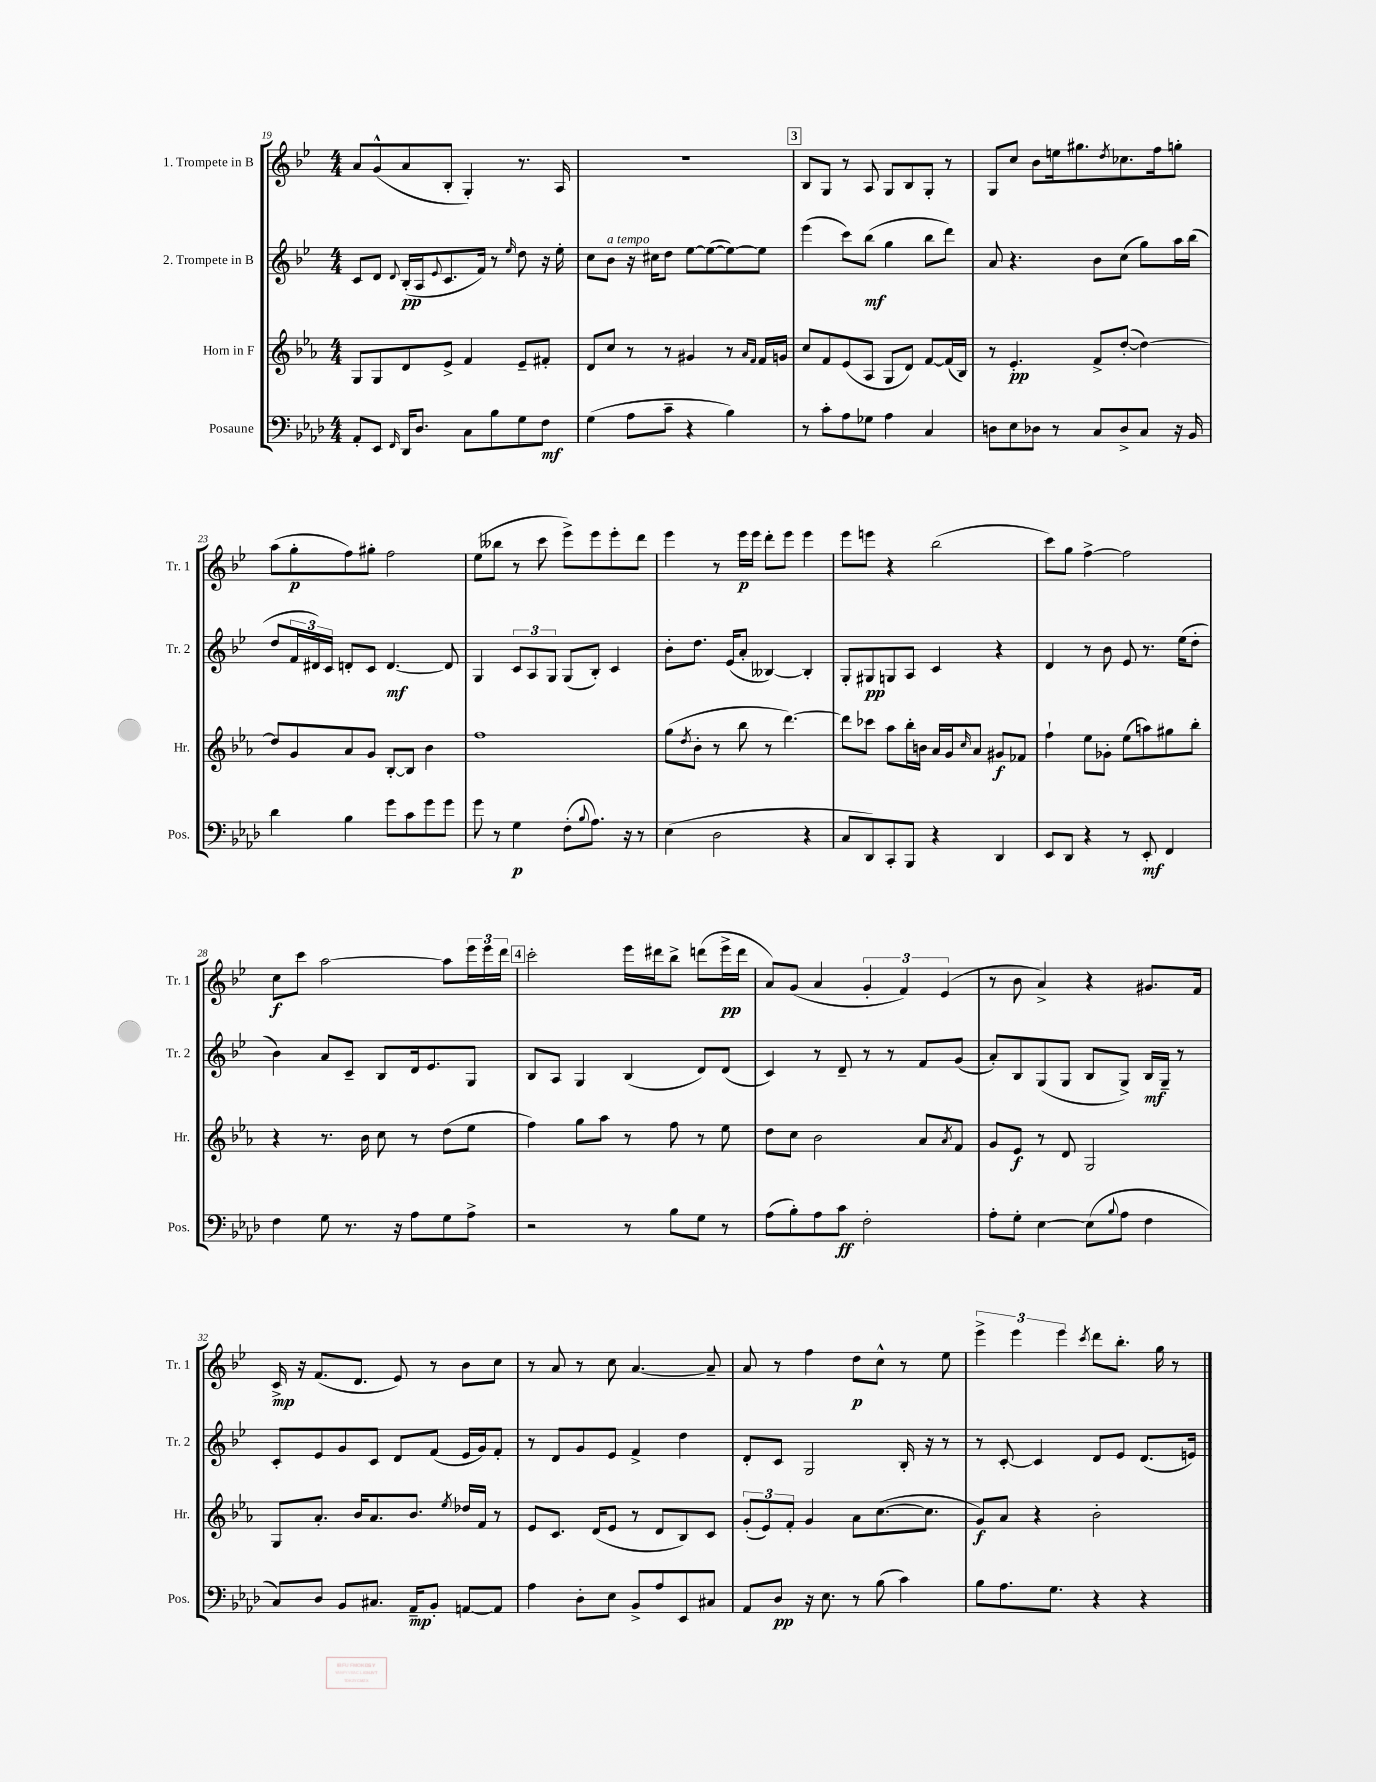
<<
\new StaffGroup <<
\new Staff = "s0" \with { instrumentName = "1. Trompete in B" shortInstrumentName = "Tr. 1" } {
    \clef treble \key bes \major \numericTimeSignature \time 4/4
    a'8 g'8-^( a'8 bes8-. g4-.) r8. a16 |
    r1 |
    \mark \markup { \box "3" } bes8 g8 r8 a8 g8 bes8 g8-. r8 |
    g8 c''8 bes'8 e''16 gis''8. \acciaccatura { d''8 } ces''8. f''16 g''8-. |
    a''8( g''8-.\p f''8) gis''8-. f''2 |
    ees''8( beses''8 r8 c'''8 ees'''8->) ees'''8 ees'''8-. d'''8 |
    ees'''4 r8 ees'''16\p ees'''16 d'''8-. ees'''8 ees'''4 |
    ees'''8 e'''8 r4 bes''2( |
    c'''8) g''8 f''4~-> f''2 |
    c''8\f c'''8 a''2~ a''8 \tuplet 3/2 { ees'''16 ees'''16 d'''16 } |
    \mark \markup { \box "4" } c'''2-. ees'''16 dis'''16 bes''8-> d'''8( ees'''16->\pp d'''16 |
    a'8) g'8( a'4 \tuplet 3/2 { g'4-. f'4) ees'4( } |
    r8 bes'8 a'4->) r4 gis'8. f'16 |
    c'16->\mp r16 f'8.( d'8. ees'8) r8 bes'8 c''8 |
    r8 a'8 r8 c''8 a'4.~ a'8-- |
    a'8 r8 f''4 d''8\p c''8-^ r8 ees''8 |
    \tuplet 3/2 { ees'''4-> ees'''4 ees'''4 } \acciaccatura { c'''8 } d'''8 bes''8.-. g''16 r8 \bar "|." |
}
\new Staff = "s1" \with { instrumentName = "2. Trompete in B" shortInstrumentName = "Tr. 2" } {
    \clef treble \key bes \major \numericTimeSignature \time 4/4
    c'8 d'8 \appoggiatura { d'8 } bes16-.\pp( a16 \appoggiatura { ees'8 } c'8. f'16) r8 \grace { ees''16 } d''8 r16 ees''16-. |
    c''8 bes'8^\markup { \italic "a tempo" } r16 cis''16 d''8 ees''8~ ees''8~( ees''8~) ees''8 |
    \mark \markup { \box "3" } ees'''4( c'''8) bes''8\mf( g''4 bes''8 d'''8) |
    a'8 r4. bes'8 c''8( g''8) a''16 bes''16( |
    d''8 \tuplet 3/2 { f'16 dis'16) c'16 } d'8-. c'8 d'4.~\mf d'8 |
    g4 \tuplet 3/2 { c'8 a8 g8 } g8( bes8-.) c'4 |
    bes'8-. d''8. ees'16( a'8-. beses4~) beses4-. |
    g8-. gis8\pp g8 a8 c'4 r4 |
    d'4 r8 bes'8 ees'8 r8. ees''16( d''8-. |
    bes'4) a'8 c'8-- bes8 d'16 ees'8. g8 |
    \mark \markup { \box "4" } bes8 a8 g4 bes4( d'8) d'8( |
    c'4) r8 d'8-- r8 r8 f'8 g'8( |
    a'8-.) bes8 g8( g8 bes8 g8->) bes16\mf g16-- r8 |
    c'8-. ees'8 g'8 c'8 d'8 f'8( ees'16 g'16) f'8-. |
    r8 d'8 g'8 ees'8 f'4-> d''4 |
    d'8-. c'8 g2 bes16-. r16 r8 |
    r8 c'8~-. c'4 d'8 ees'8 d'8.( e'16) \bar "|." |
}
\new Staff = "s2" \with { instrumentName = "Horn in F" shortInstrumentName = "Hr." } {
    \clef treble \key ees \major \numericTimeSignature \time 4/4
    g8 g8 d'8 ees'8-> f'4 ees'8-- fis'8-. |
    d'8 c''8 r8 r8 gis'4 r8 \grace { aes'16 f'16 } f'16 g'16 |
    \mark \markup { \box "3" } c''8 f'8 ees'8( aes8 g8 d'8) f'8~ f'16( bes16) |
    r8 ees'4.-.\pp f'8-> d''8~-.( d''4~) |
    d''8 g'8 aes'8 g'8 bes8~-. bes8 bes'4 |
    f''1 |
    g''8( \acciaccatura { d''8 } bes'8-. r8 bes''8 r8 d'''4.~) |
    d'''8 ces'''8 aes''8 bes''16-. b'16 aes'16 g'16 \grace { c''16 } aes'8 gis'8\f fes'8 |
    f''4-! ees''8 ges'8-. ees''8( a''8) gis''8 bes''8-. |
    r4 r8. bes'16 c''8 r8 d''8( ees''8 |
    \mark \markup { \box "4" } f''4) g''8 aes''8 r8 f''8 r8 ees''8 |
    d''8 c''8 bes'2 aes'8 \acciaccatura { aes'8 } f'8 |
    g'8 ees'8\f r8 d'8 g2 |
    g8 aes'8.-. bes'16 aes'8. bes'8. \acciaccatura { ees''8 } des''16 f'16 r8 |
    ees'8 c'8. d'16( ees'8 r8 d'8 bes8) c'8 |
    \tuplet 3/2 { g'8-.( ees'8) f'8-. } g'4 aes'8 c''8.~( c''8. |
    g'8\f) aes'8 r4 bes'2-. \bar "|." |
}
\new Staff = "s3" \with { instrumentName = "Posaune" shortInstrumentName = "Pos." } {
    \clef bass \key aes \major \numericTimeSignature \time 4/4
    aes,8-. ees,8 \grace { f,16 } des,16 des8. c8 bes8 g8 f8\mf |
    g4( aes8 c'8-- r4 bes4) |
    \mark \markup { \box "3" } r8 c'8-. aes8 ges8 aes4 c4 |
    d8 ees8 des8 r8 c8 des8-> c8 r16 bes,16 |
    des'4 bes4 g'8 c'8 g'8 g'8 |
    g'8 r8 g4\p f8-.( \appoggiatura { bes8 } aes8.) r16 r8 |
    ees4( des2 r4 |
    c8 des,8) c,8-. bes,,8 r4 des,4 |
    ees,8 des,8 r4 r8 ees,8-.\mf f,4 |
    f4 g8 r8. r16 aes8 g8 aes8-> |
    \mark \markup { \box "4" } r2 r8 bes8 g8 r8 |
    aes8( bes8-.) aes8 c'8\ff f2-. |
    aes8-. g8-. ees4~ ees8( \appoggiatura { bes8 } aes8 f4 |
    c8) des8 bes,8 cis8. aes,16--\mp bes,8-. a,8~ a,8 |
    aes4 des8-. ees8 bes,8-> aes8 ees,8 cis8 |
    aes,8 des8\pp r16 ees8. r8 bes8( c'4) |
    bes8 aes8. g8. r4 r4 \bar "|." |
}
>>
>>
\layout { \context { \Score currentBarNumber = #19 } }
